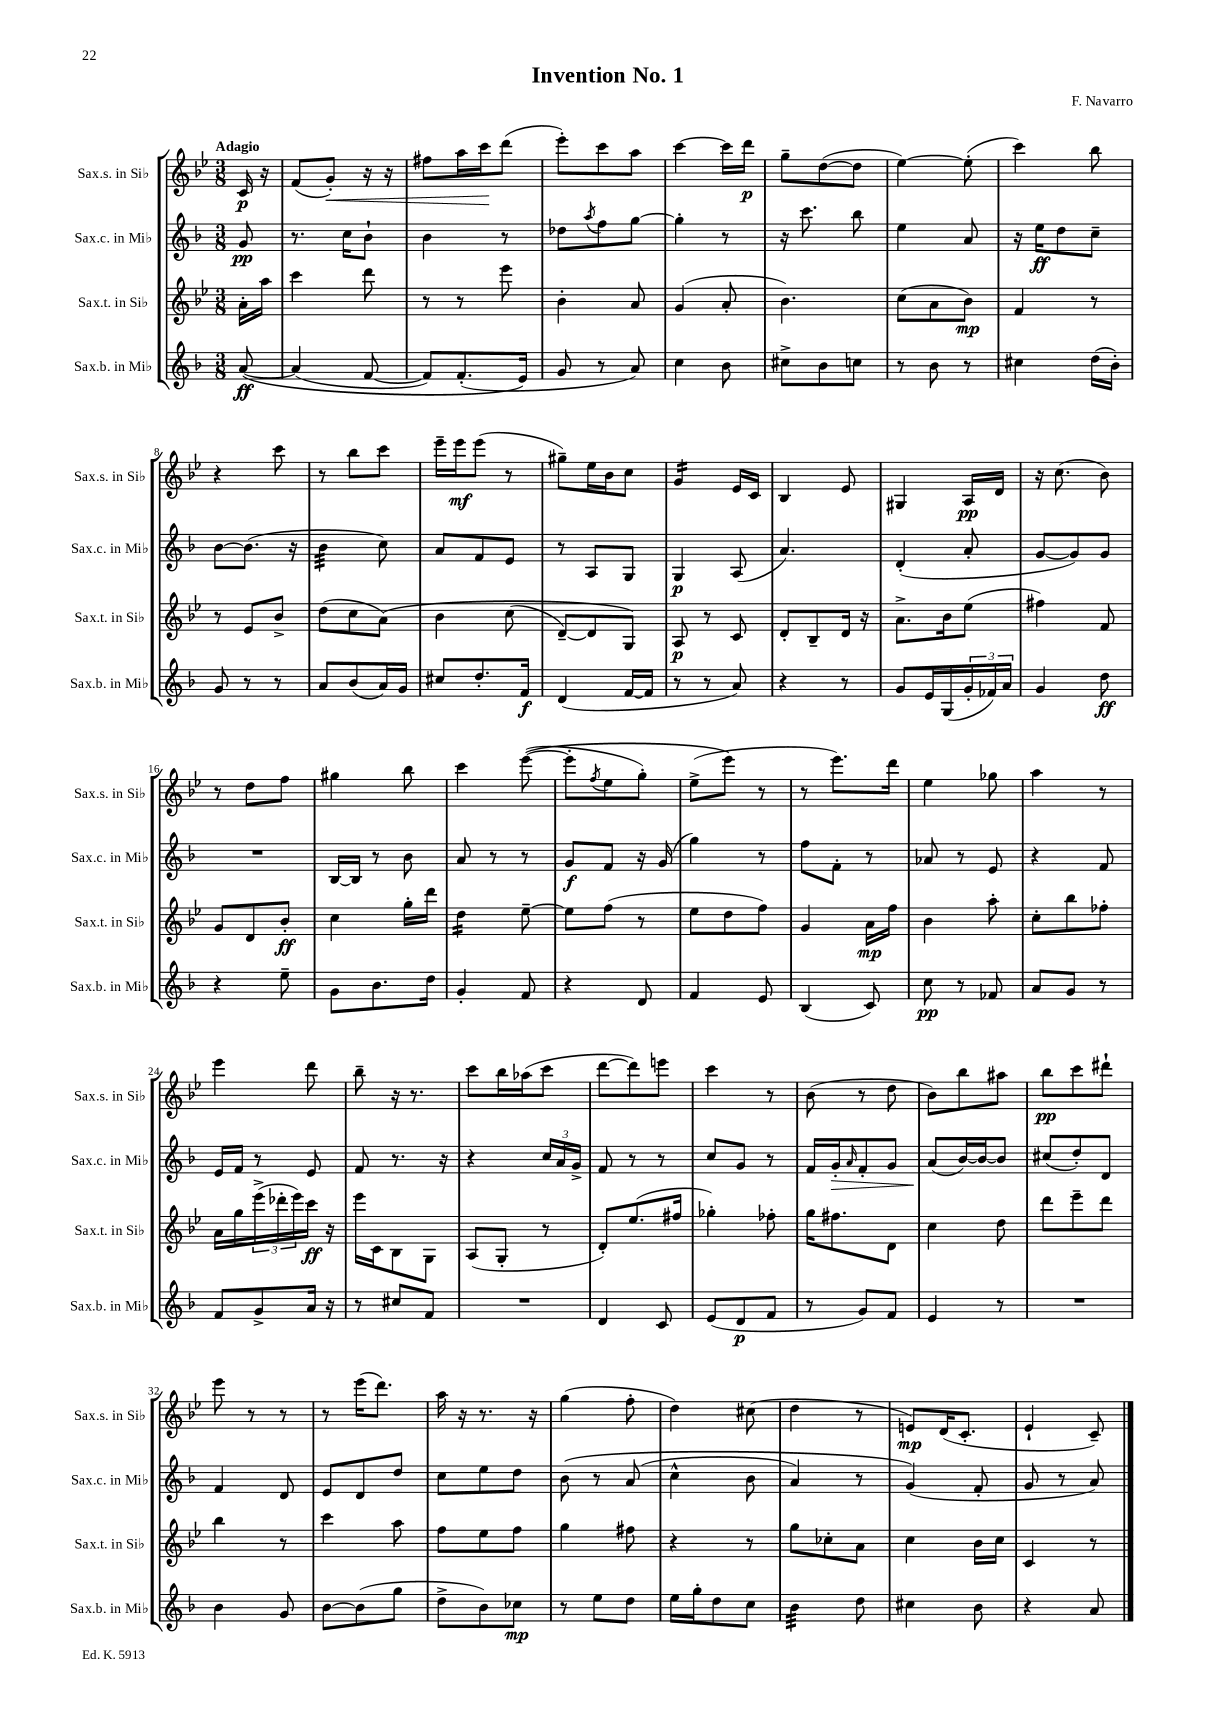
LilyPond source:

\header { title = "Invention No. 1" composer = "F. Navarro" }
<<
\new StaffGroup <<
\new Staff = "s0" \with { instrumentName = "Sax.s. in Sib" shortInstrumentName = "Sax.s. in Sib" } {
    \clef treble \key bes \major \numericTimeSignature \time 3/8 \partial 8 \tempo "Adagio"
    c'16\p r16 |
    f'8( g'8-.\<) r16 r16 |
    fis''8 a''16 c'''16\! d'''8( |
    ees'''8-.) c'''8 a''8 |
    c'''4~ c'''16 d'''16\p |
    g''8-- d''8~( d''8 |
    ees''4~) ees''8-.( |
    c'''4) bes''8 |
    r4 c'''8 |
    r8 bes''8 c'''8 |
    ees'''16-- ees'''16\mf ees'''8( r8 |
    gis''8--) ees''16 bes'16 c''8 |
    g'4:16 ees'16 c'16 |
    bes4 ees'8 |
    gis4 a16\pp d'16 |
    r16 c''8.( bes'8) |
    r8 d''8 f''8 |
    gis''4 bes''8 |
    c'''4 ees'''8~(\( |
    ees'''8-. \acciaccatura { f''8 } ees''8 g''8-.) |
    ees''8->( ees'''8\) r8 |
    r8 ees'''8.) d'''16 |
    ees''4 ges''8 |
    a''4 r8 |
    ees'''4 d'''8 |
    bes''8-- r16 r8. |
    c'''8 bes''16 aes''16( c'''8 |
    d'''8~ d'''8) e'''8 |
    c'''4 r8 |
    bes'8( r8 d''8 |
    bes'8) bes''8 ais''8 |
    bes''8\pp c'''8 dis'''8-! |
    ees'''8 r8 r8 |
    r8 ees'''16( d'''8.) |
    a''16 r16 r8. r16 |
    g''4( f''8-. |
    d''4) cis''8( |
    d''4 r8 |
    e'8\mp) d'16( c'8.-. |
    ees'4-! c'8--) \bar "|." |
}
\new Staff = "s1" \with { instrumentName = "Sax.c. in Mib" shortInstrumentName = "Sax.c. in Mib" } {
    \clef treble \key f \major \numericTimeSignature \time 3/8 \partial 8
    g'8\pp |
    r8. c''16 bes'8-! |
    bes'4 r8 |
    des''8 \acciaccatura { a''8 } f''8 g''8~ |
    g''4-. r8 |
    r16 c'''8. bes''8 |
    e''4 a'8 |
    r16 e''16\ff d''8 c''8-- |
    bes'8~ bes'8.( r16 |
    bes'4:32 c''8) |
    a'8 f'8 e'8 |
    r8 a8 g8 |
    g4\p a8( |
    a'4.) |
    d'4-.( a'8-. |
    g'8~ g'8) g'8 |
    R4. |
    bes16~ bes16 r8 bes'8 |
    a'8 r8 r8 |
    g'8\f f'8 r16 g'16( |
    g''4) r8 |
    f''8 f'8-. r8 |
    aes'8 r8 e'8 |
    r4 f'8 |
    e'16 f'16 r8 e'8 |
    f'8 r8. r16 |
    r4 \tuplet 3/2 { c''16 a'16 g'16-> } |
    f'8 r8 r8 |
    c''8 g'8 r8 |
    f'16 g'16-.\> \grace { a'16 } f'8-. g'8 |
    a'8\!( bes'16~) bes'16~ bes'8 |
    cis''8( d''8-.) d'8 |
    f'4 d'8 |
    e'8 d'8 d''8 |
    c''8 e''8 d''8 |
    bes'8\( r8 a'8( |
    c''4-^ bes'8 |
    a'4) r8 |
    g'4(\) f'8-. |
    g'8 r8 a'8) \bar "|." |
}
\new Staff = "s2" \with { instrumentName = "Sax.t. in Sib" shortInstrumentName = "Sax.t. in Sib" } {
    \clef treble \key bes \major \numericTimeSignature \time 3/8 \partial 8
    a'16-. a''16 |
    c'''4 d'''8 |
    r8 r8 ees'''8 |
    bes'4-. a'8 |
    g'4( a'8-. |
    bes'4.) |
    c''8( a'8 bes'8\mp) |
    f'4 r8 |
    r8 ees'8 bes'8-> |
    d''8( c''8 a'8)\( |
    bes'4 c''8( |
    d'8~--) d'8 g8\) |
    a8\p r8 c'8 |
    d'8-. bes8-- d'16 r16 |
    a'8.-> bes'16 ees''8( |
    fis''4) f'8 |
    g'8 d'8 bes'8-.\ff |
    c''4 g''16-. d'''16 |
    d''4:16 ees''8~-- |
    ees''8 f''8( r8 |
    ees''8 d''8 f''8) |
    g'4 a'16\mp f''16 |
    bes'4 a''8-. |
    c''8-. bes''8 fes''8-. |
    a'16 g''16 \tuplet 3/2 { ees'''16->( des'''16-. ees'''16) } c'''16\ff r16 |
    ees'''16 c'16 bes8 g8 |
    a8( g8-. r8 |
    d'8-.) ees''8.( fis''16 |
    ges''4-.) fes''8-. |
    g''16 fis''8. d'8 |
    c''4 d''8 |
    d'''8 ees'''8-- d'''8 |
    bes''4 r8 |
    c'''4 a''8 |
    f''8 ees''8 f''8 |
    g''4 fis''8 |
    r4 r8 |
    g''8 ces''8-. a'8 |
    c''4 bes'16 c''16 |
    c'4 r8 \bar "|." |
}
\new Staff = "s3" \with { instrumentName = "Sax.b. in Mib" shortInstrumentName = "Sax.b. in Mib" } {
    \clef treble \key f \major \numericTimeSignature \time 3/8 \partial 8
    a'8~\ff\( |
    a'4( f'8~ |
    f'8) f'8.-.( e'16\) |
    g'8 r8 a'8) |
    c''4 bes'8 |
    cis''8-> bes'8 c''8 |
    r8 bes'8 r8 |
    cis''4 d''16( bes'16-.) |
    g'8 r8 r8 |
    a'8 bes'8( a'16) g'16 |
    cis''8 d''8.-. f'16\f |
    d'4( f'16~ f'16 |
    r8 r8 a'8) |
    r4 r8 |
    g'8 e'16 g16( \tuplet 3/2 { g'16-. fes'16) a'16 } |
    g'4 d''8\ff |
    r4 e''8-- |
    g'8 bes'8. d''16 |
    g'4-. f'8 |
    r4 d'8 |
    f'4 e'8 |
    bes4( c'8) |
    c''8\pp r8 fes'8 |
    a'8 g'8 r8 |
    f'8 g'8-> a'16 r16 |
    r8 cis''8 f'8 |
    R4. |
    d'4 c'8 |
    e'8( d'8\p f'8 |
    r8 g'8) f'8 |
    e'4 r8 |
    R4. |
    bes'4 g'8 |
    bes'8~ bes'8( g''8 |
    d''8-> bes'8) ces''8\mp |
    r8 e''8 d''8 |
    e''16 g''16-. d''8 c''8 |
    bes'4:32 d''8 |
    cis''4 bes'8 |
    r4 a'8 \bar "|." |
}
>>
>>
